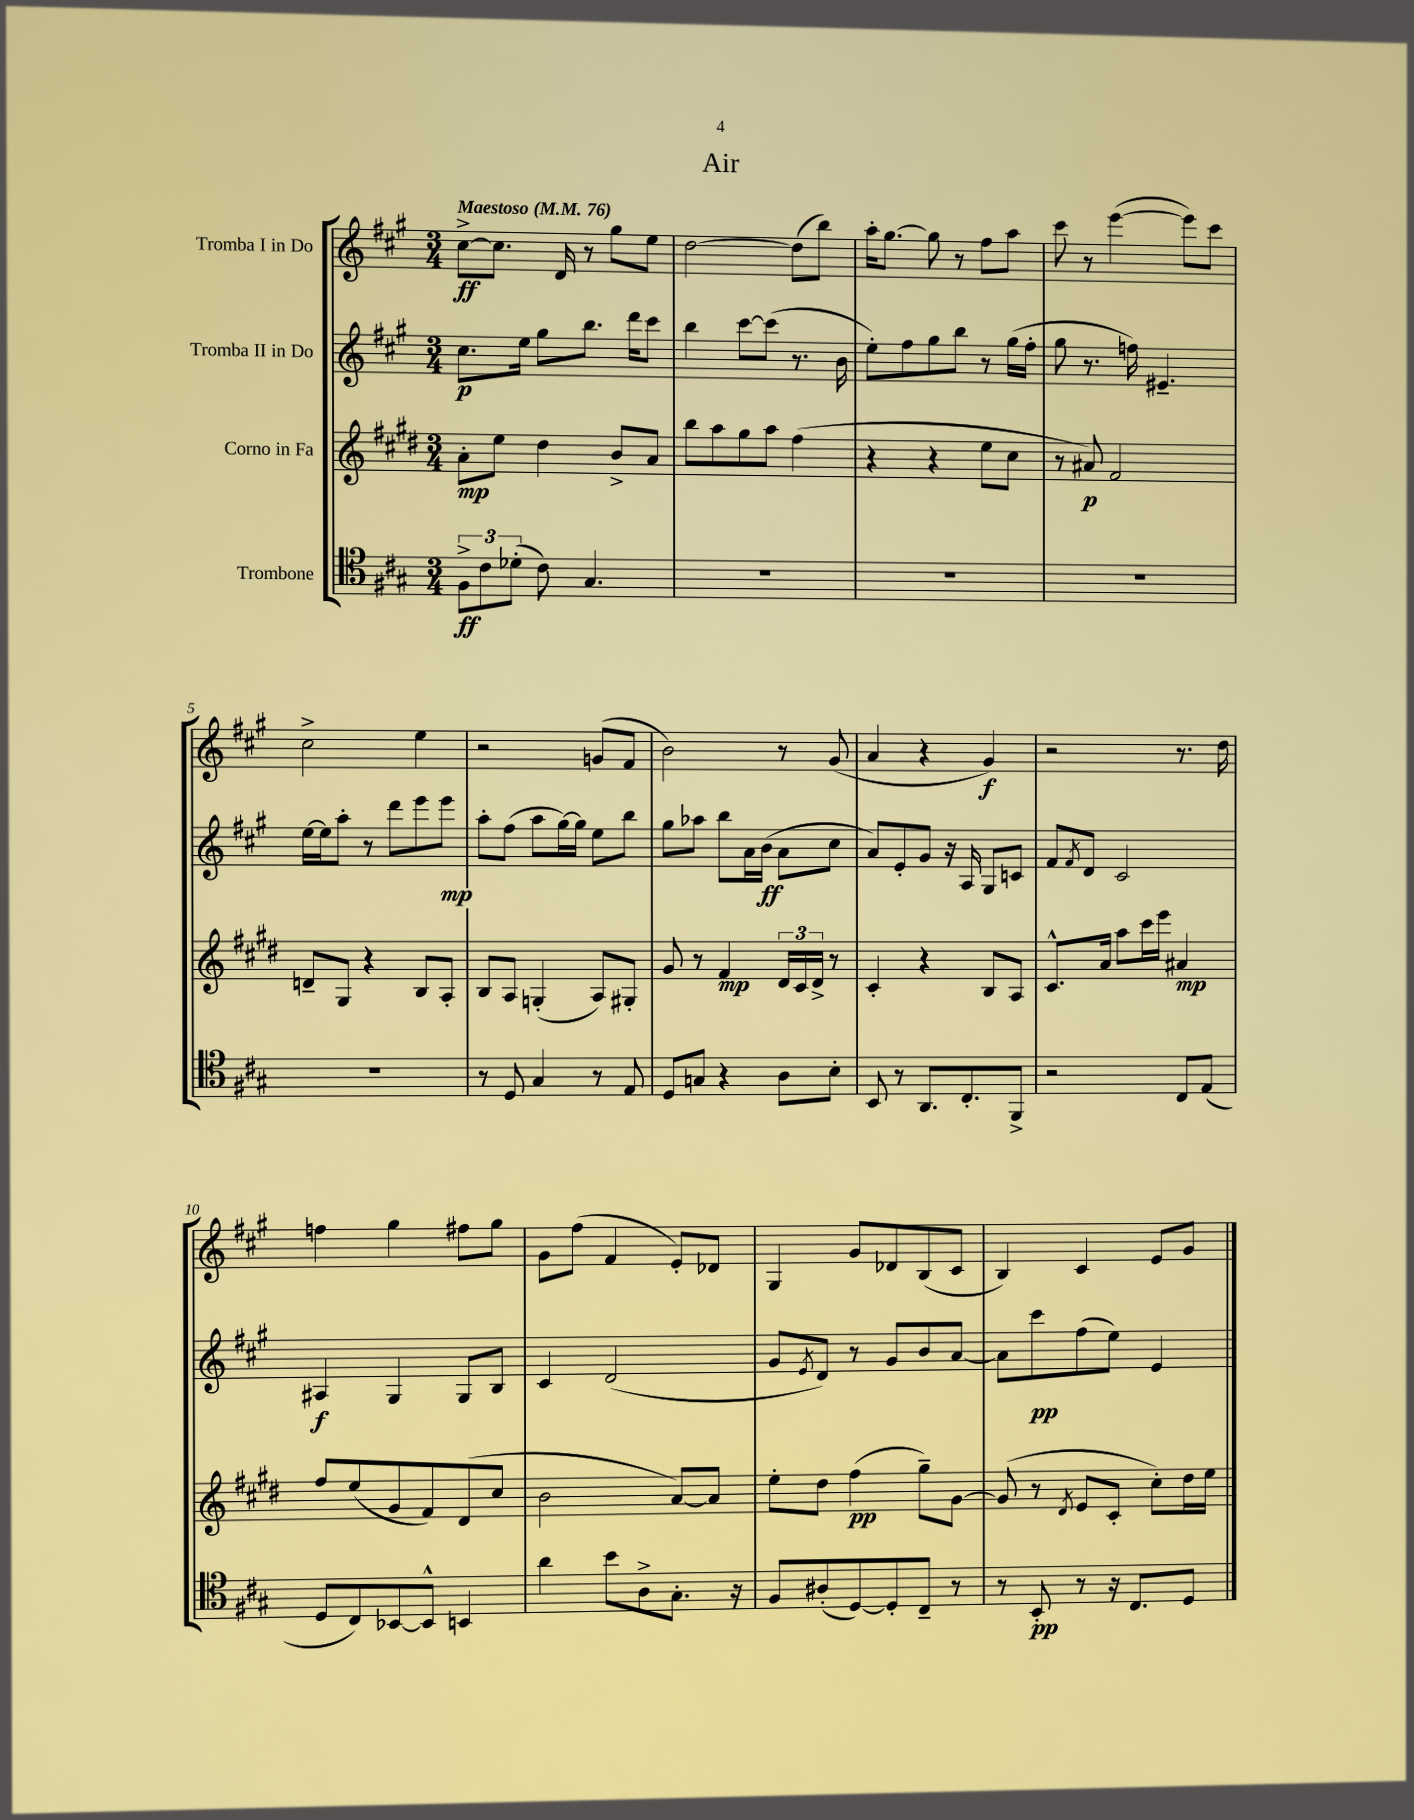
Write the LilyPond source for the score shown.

\header { title = "Air" }
<<
\new StaffGroup <<
\new Staff = "s0" \with { instrumentName = "Tromba I in Do" } {
    \clef treble \key a \major \numericTimeSignature \time 3/4 \tempo "Maestoso" 4 = 76
    cis''8~->\ff cis''8. d'16 r8 gis''8 e''8 |
    d''2~ d''8( b''8) |
    a''16-. gis''8.~ gis''8 r8 fis''8 a''8 |
    cis'''8 r8 e'''4~( e'''8) cis'''8 |
    cis''2-> e''4 |
    r2 g'8( fis'8 |
    b'2) r8 gis'8( |
    a'4 r4 gis'4\f) |
    r2 r8. d''16 |
    f''4 gis''4 fis''8 gis''8 |
    gis'8 fis''8( fis'4 e'8-.) des'8 |
    gis4 gis'8 des'8 b8( cis'8 |
    b4) cis'4 e'8 gis'8 \bar "|." |
}
\new Staff = "s1" \with { instrumentName = "Tromba II in Do" } {
    \clef treble \key a \major \numericTimeSignature \time 3/4
    cis''8.\p e''16 gis''8 b''8. d'''16 cis'''8 |
    b''4 cis'''8~ cis'''8( r8. b'16 |
    e''8-.) fis''8 gis''8 b''8 r8 gis''16( fis''16-. |
    gis''8 r8. f''16) eis'4.-- |
    e''16~ e''16 a''8-. r8 d'''8 e'''8 e'''8\mp |
    a''8-. fis''8( a''8 gis''16~) gis''16 e''8 b''8 |
    gis''8 aes''8 b''8 a'16 b'16\ff( a'8 cis''8 |
    a'8) e'8-. gis'8 r16 a16 gis8 c'8 |
    fis'8 \acciaccatura { fis'8 } d'8 cis'2 |
    ais4\f gis4 gis8 b8 |
    cis'4 d'2( |
    gis'8 \acciaccatura { e'8 } d'8) r8 gis'8 b'8 a'8~ |
    a'8 cis'''8\pp fis''8( e''8) e'4 \bar "|." |
}
\new Staff = "s2" \with { instrumentName = "Corno in Fa" } {
    \clef treble \key e \major \numericTimeSignature \time 3/4
    a'8-.\mp e''8 dis''4 b'8-> a'8 |
    b''8 a''8 gis''8 a''8 fis''4( |
    r4 r4 e''8 cis''8 |
    r8 ais'8\p) fis'2 |
    d'8-- gis8 r4 b8 a8-. |
    b8 a8 g4-.( a8) gis8-. |
    gis'8 r8 fis'4\mp \tuplet 3/2 { dis'16 cis'16 dis'16-> } r8 |
    cis'4-. r4 b8 a8 |
    cis'8.-^ a'16 a''8 cis'''16 e'''16 ais'4\mp |
    fis''8 e''8( gis'8 fis'8) dis'8( cis''8 |
    b'2 a'8~) a'8 |
    e''8-. dis''8 fis''4\pp( gis''8--) gis'8~ |
    gis'8( r8 \acciaccatura { dis'8 } e'8 cis'8-. cis''8-.) dis''16 e''16 \bar "|." |
}
\new Staff = "s3" \with { instrumentName = "Trombone" } {
    \clef tenor \key a \major \numericTimeSignature \time 3/4
    \tuplet 3/2 { fis8->\ff cis'8 des'8-.( } cis'8) gis4. |
    R2. |
    R2. |
    R2. |
    R2. |
    r8 d8 gis4 r8 e8 |
    d8 g8 r4 a8 b8-. |
    b,8 r8 a,8. cis8.-. fis,8-> |
    r2 cis8 e8( |
    d8 cis8) bes,8~ bes,8-^ b,4 |
    a'4 b'8 a8-> gis8.-. r16 |
    fis8 ais8-.( d8~) d8-. cis8-- r8 |
    r8 b,8-.\pp r8 r16 cis8. d8 \bar "|." |
}
>>
>>
